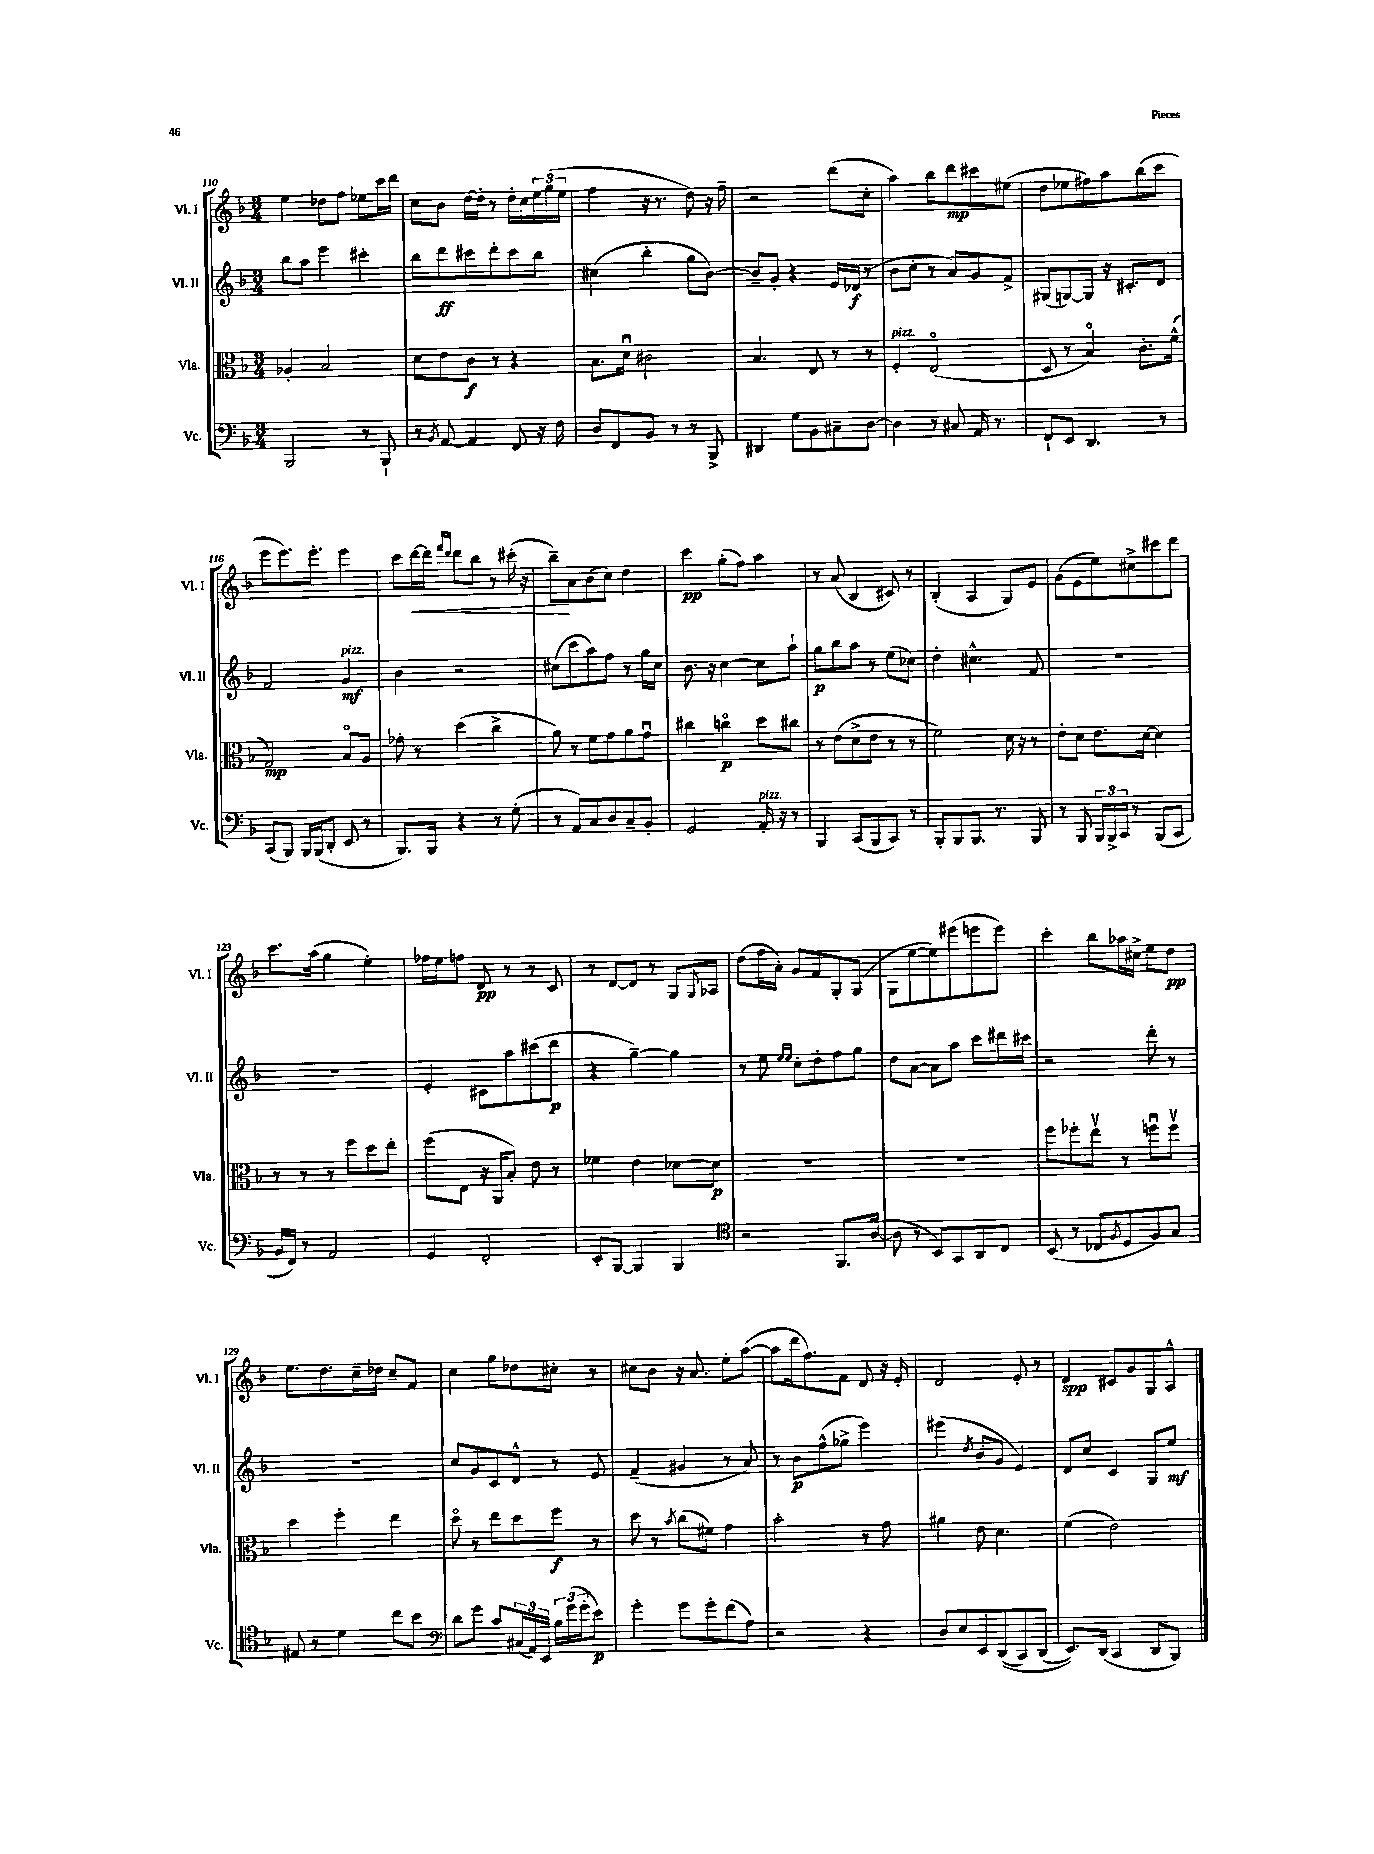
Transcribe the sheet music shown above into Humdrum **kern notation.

**kern	**kern	**kern	**kern
*staff4	*staff3	*staff2	*staff1
*clefF4	*clefC3	*clefG2	*clefG2
*k[b-]	*k[b-]	*k[b-]	*k[b-]
*M3/4	*M3/4	*M3/4	*M3/4
2BBB-/	4A-'/	8bb-\L	4ee\
.	.	8aa\J	.
.	2B-/	4eee\	8dd-\L
.	.	.	8ff\J
8r	.	4ccc#'\	8ee-\L
8BBB-`/	.	.	16ccc\L
.	.	.	16ddd\JJ
=	=	=	=
8r	8d\L	8bb-\L	8cc\L
8qBB-/	.	.	.
[8AA/	8e\	8ddd\	8b-\J
4AA/]	8c\J	8ccc#\	[16dd\LL
.	.	.	16dd'\]JJ
.	8r	8ddd'\	8r
8FF/	4r	8ccc#\	16dd'\LL
.	.	.	16cc\
16r	.	8bb-\J	24ee\
.	.	.	(24gg\
16F\	.	.	.
.	.	.	24ee\JJ
=	=	=	=
8D/L	8.B-\L	(4cc#\	4ff\
8FF/	.	.	.
.	16du\Jk	.	.
8BB-/J	2c#\	4bb-'\	16r
.	.	.	8.r
8r	.	.	.
8r	.	8gg\L	8dd\)
8BBB-^/	.	[8b-\J)	16r
.	.	.	16ff~\
=	=	=	=
4DD#/	4.B-/	8b-~/]L	2r
.	.	8g'/J	.
8G\L	.	4r	.
8BB-\	8E/	.	.
8C#~\	8r	16e/LL	(8ddd\L
.	.	(16d-/JJ	.
[8D\J	8r	8r	8cc'\J
=	=	=	=
4D\]	4F'/	8b-\L	4aa\)
.	.	8cc'\J	.
8r	(2Eo/	8r	8bb-\L
8C#/	.	8a/L)	8ddd\
16AA/	.	8g/	8ccc#\
8.r	.	.	.
.	.	8f^/J	(8ee#\J
=	=	=	=
8FF`/L	8D/	(8G#/L	8dd\L
8EE/J	8r	[8G/)	8ee-\
4.DD/	4B-o/)	8G/]J	8ff#\)
.	.	16r	8aa\
.	.	8.c#'/L	.
.	8.c'\L	.	(8bb-\
8r	.	8d/J	8ccc\J
.	(16f^^\Jk	.	.
=	=	=	=
(8CC/L	2G/)	2f/	8eee\L
8BBB-/J)	.	.	8.eee\)
16BBB-/LL	.	.	.
(16BBB-/J	.	.	8.eee'\J
8DD'/J	.	.	.
8EE/	8B-o/L	4g/	4eee\
8r	8A/J	.	.
=	=	=	=
8.BBB-/L)	8g-'\	4b-\	8ccc\L
.	8r	.	[16ddd\L
16BBB-/Jk	.	.	16ddd\]JJ
.	.	.	16qqfff/LL
.	.	.	16qqddd/JJ
4r	(4dd\	2r	8ddd\L
.	.	.	8bb-\J
8r	4cc^\	.	8r
(8G'\	.	.	(16ccc#'\
.	.	.	16r
=	=	=	=
8r	8a\)	(8cc#\L	8bb-~\L)
8AA/L)	8r	8ccc\	8a\
8C/	8f\L	8aa\)	(8b-\
8D/	8g\	8ff\J	8cc\J)
8C~/	8a\	8r	4dd\
8BB-'/J	8gu\J	16gg\LL	.
.	.	16cc#\JJ	.
=	=	=	=
2GG/	4cc#\	8.b-\	4ccc\
.	.	16r	.
.	4cco\	[4cc\	(8gg'\L
.	.	.	8ff\J)
16AA'/	8dd\L	8cc\]L	4aa\
16r	.	.	.
8r	8cc#\J	8aa`\J	.
=	=	=	=
4BBB-/	8r	8gg\L	8r
.	(8e\L	8bb-\	(8a/
(8CC/L	8d^\	8aa\J	4B-/
8BBB-/	8e\J	8r	.
8CC/J)	8r	(8ee\L	8c#/)
8r	8r	8cc-\J)	8r
=	=	=	=
8BBB-'/L	2f\)	4dd'\	(4B-'/
8BBB-/	.	.	.
8.BBB-/J	.	4.cc#^^\	4A/
8.r	.	.	.
.	16d\	.	8G/L)
.	16r	.	.
8BBB-/	8r	8f/	8e/J
=	=	=	=
8r	8e'\L	2.r	(8g\L
8BBB-/	8d\J	.	8e\
24BBB-/LL	8.e\L	.	8ee\)
24BBB-^/	.	.	.
24CC/JJ	.	.	.
8r	.	.	8cc#^\
.	[16d\Jk	.	.
(8BBB-/L	4d\]	.	8ccc#\
8CC/J	.	.	8ddd\J
=	=	=	=
16BB-/LL	8r	2.r	8.ccc\L
16FF/JJ)	.	.	.
8r	8r	.	.
.	.	.	(16aa\Jk
2AA/	8r	.	4gg\
.	8ff\L	.	.
.	8dd\	.	4ee'\)
.	8ee'\J	.	.
=	=	=	=
4GG/	(8ff\L	4e'/	16ff-\LL
.	.	.	16ee\J
.	8E\J	.	8ff\J
2FF'/	16r	8c#\L	8d/
.	16AA/LK	.	.
.	8B-'/J)	8aa\	8r
.	8e\	(8ccc#\	8r
.	8r	8ddd\J	8c/
=	=	=	=
8EE'/L	4f-\	4r	8r
[8BBB-/J	.	.	[8d/L
4BBB-/]	4e\	[4gg~\)	8d/]J
.	.	.	8r
4BBB-/	[8d-\L	4gg\]	8G/L
.	.	.	8qqG/
.	8d-\]J	.	8A-/J
=	=	=	=
*clefC4	*	*	*
2r	2.r	8r	(8dd\L
.	.	8ee\	16ff\L
.	.	.	16a'\JJ)
.	.	16qqee/LL	.
.	.	16qqee/JJ	.
.	.	8cc'\L	8g/L
.	.	8dd'\	8f/
8.FF/L	.	8ff\	8G'/
.	.	8gg\J	(8G/J
([16A/Jk	.	.	.
=	=	=	=
8A\]	2.r	8dd\L	8G\L
8r	.	[8a\J	[8ee\
8BB-/L)	.	8a\]L	8ee\])
8GG/	.	8aa\J	(8eee#\
8AA/	.	8ccc\L	8eee\
8C/J	.	16ddd#\L	8eee\J)
.	.	16ccc#\JJ	.
=	=	=	=
(8BB-/	8ff\L	2r	4ccc'\
8r	8ff-'\	.	.
8C-/L	8eev\J	.	8bb-\L
8qF/	.	.	.
8D/	8r	.	16aa-\L
.	.	.	16cc#^\JJ
8F/)	8ffu\L	8ddd'\	8ee\L
8G/J	8ffv\J	8r	8dd\J
=	=	=	=
8E#/	4dd\	2.r	8.ee\L
8r	.	.	.
.	.	.	8.dd\
4d\	4ff'\	.	.
.	.	.	16cc~\L
.	.	.	16dd-\JJ
8cc\L	4ee\	.	8cc~/L
8b-\J	.	.	8f/J
=	=	=	=
*clefF4	*	*	*
8d\L	8ddo\	8cc/L	4cc\
8g\J	8r	8g/	.
8c/L	8ee\L	8c/	8gg\L
(24C#/L	8dd\	8d^^/J	8dd-\
24AA/)	.	.	.
24EE/JJ	.	.	.
24B-\LL	8ff\J	8r	8cc#'\J
(24g\	.	.	.
24g'\J	.	.	.
8e\J)	8r	8e/	8r
=	=	=	=
4g'\	8dd\	(4f~/	8cc#\L
.	8r	.	8b-\J
.	8qb-/	.	.
8g\L	(8cc\L	4g#/	16r
.	.	.	8.a/
8g'\	8f#\J)	.	.
(8f\	4g\	8r	8ee'\L
8A\J)	.	8a/)	([8aa\J
=	=	=	=
2r	2b-'\	8r	8aa\]L
.	.	8b-\L	16ddd\k
.	.	.	8.ff\)
.	.	(8ff^^\	.
.	.	8gg-^\J	8f\J
4r	8r	4eee\)	8d/
.	8g\	.	16r
.	.	.	16e'/
=	=	=	=
8D/L	4a#\	(4eee#\	2d/
8E/	.	.	.
.	.	8qdd/	.
8EE/	8e\	8b-/L	.
&((8DD/	4.d\	8g/J	.
8CC/)	.	4e/)	8e'/
(8DD/J	.	.	8r
=	=	=	=
8.EE/L)&)	(4f\	8d/L	4d/
.	.	8cc/J	.
(16DD/Jk	.	.	.
4CC/	2e\)	4c/	8c#/L
.	.	.	8g/
8DD/L	.	8G/L	8G/
8BBB-/J)	.	8ee/J	8A^^/J
==	==	==	==
*-	*-	*-	*-
